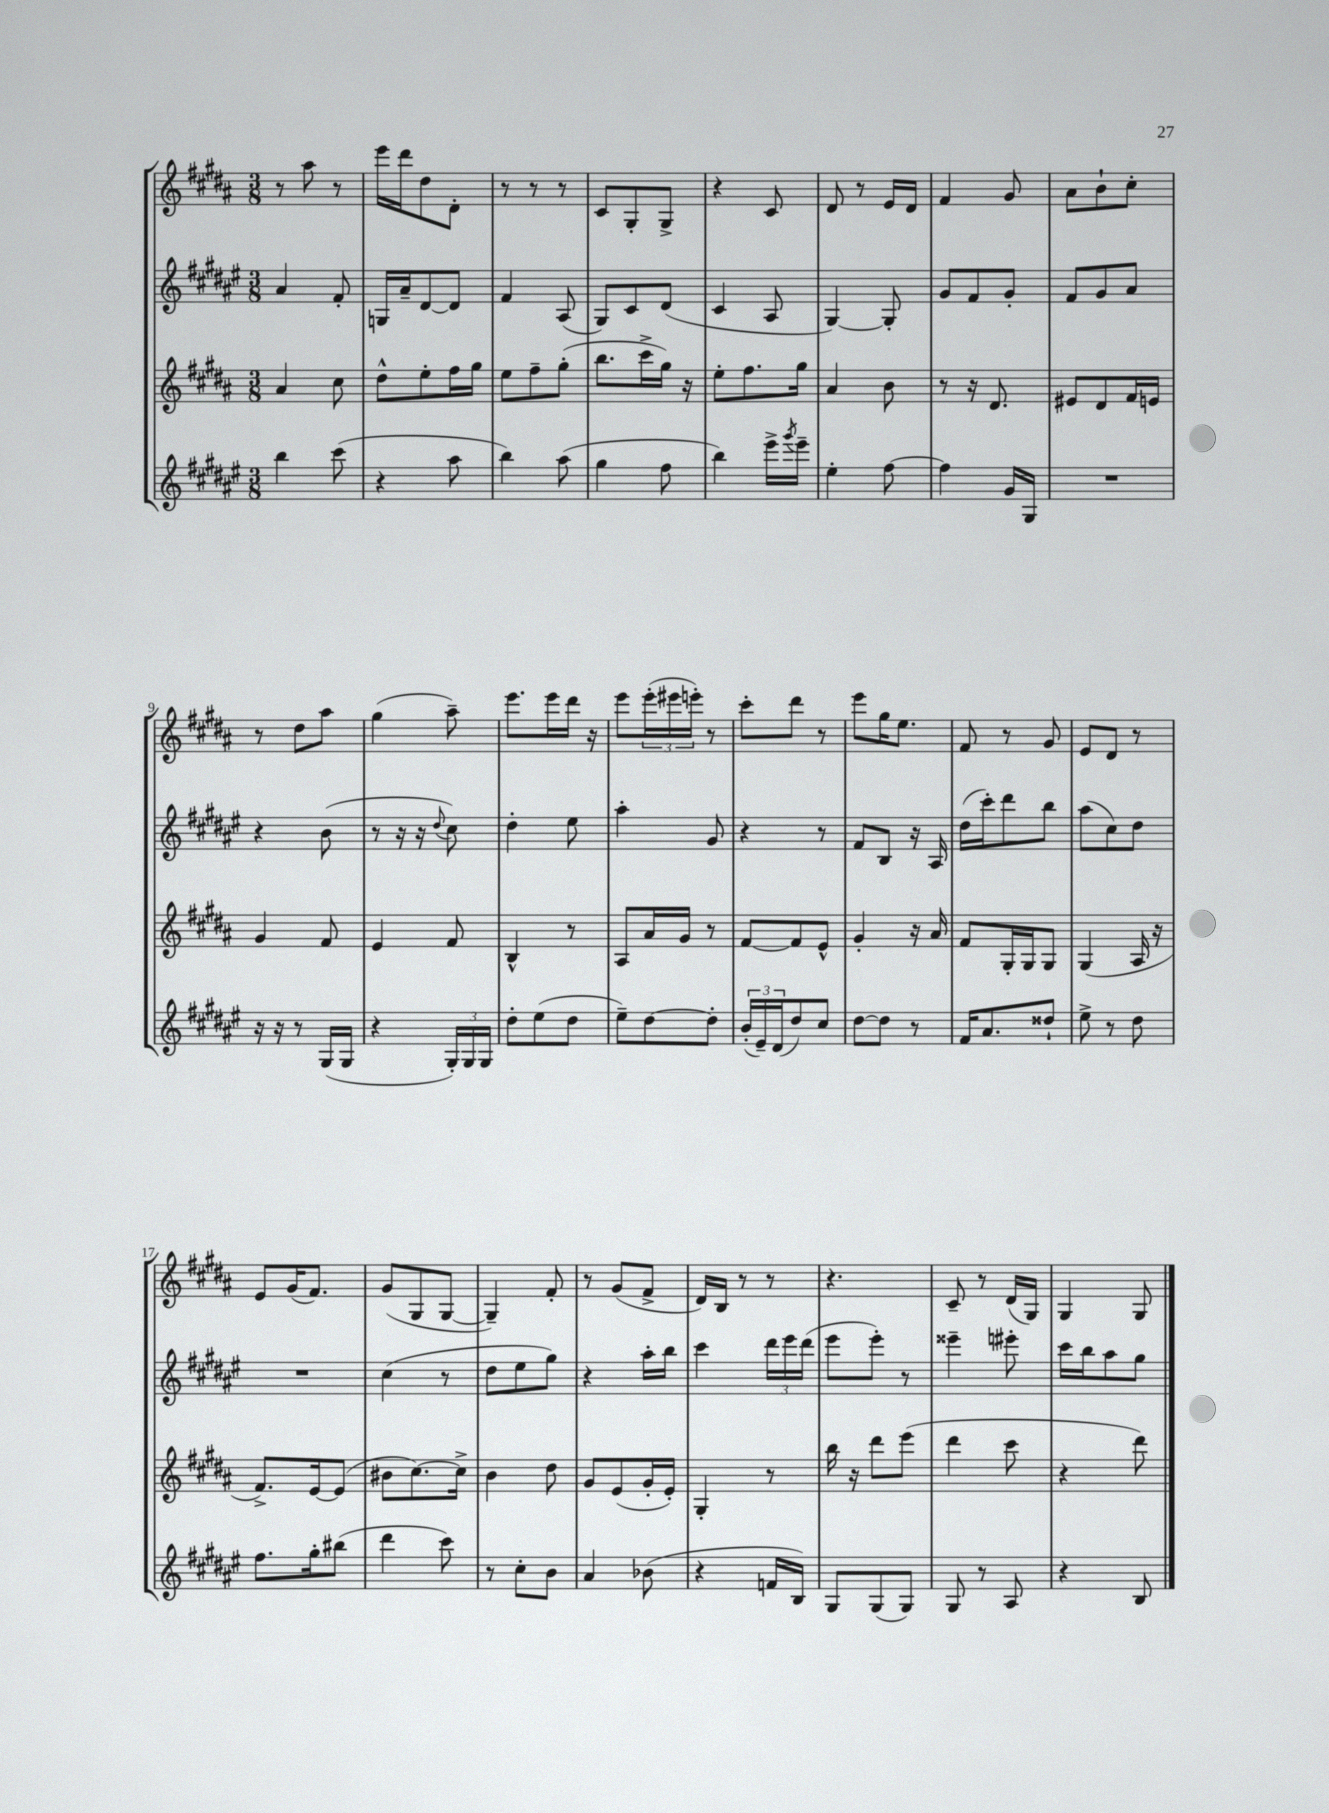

**kern	**kern	**kern	**kern
*part4	*part3	*part2	*part1
*staff4	*staff3	*staff2	*staff1
*clefG2	*clefG2	*clefG2	*clefG2
*k[f#c#g#d#a#e#]	*k[f#c#g#d#a#]	*k[f#c#g#d#a#e#]	*k[f#c#g#d#a#]
*M3/8	*M3/8	*M3/8	*M3/8
=1	=1	=1	=1
4bb\	4a#/	4a#/	8r
.	.	.	8aa#\
(8ccc#\	8cc#\	8f#'/	8r
=2	=2	=2	=2
4r	8dd#^^\L	16Gn/LL	16eee\LL
.	.	16a#~/J	16ddd#\J
.	8ee'\	[8d#/	8dd#\
8aa#\	16ff#\L	8d#/J]	8d#'\J
.	16gg#\JJ	.	.
=3	=3	=3	=3
4bb\)	8ee\L	4f#/	8r
.	8ff#~\	.	8r
(8aa#\	(8gg#'\J	(8A#/	8r
=4	=4	=4	=4
4gg#\	8.bb\L	8G#/L)	8c#/L
.	.	8c#/	8G#'/
.	16ccc#^\L	.	.
8ff#\	16gg#\JJ)	(8d#/J	8G#^/J
.	16r	.	.
=5	=5	=5	=5
4bb\)	8ee'\L	4c#/	4r
.	8.ff#\	.	.
16eee#^\LL	.	8A#/	8c#/
8qggg#/	.	.	.
16eee#~\JJ	16gg#\Jk	.	.
=6	=6	=6	=6
4ee#'\	4a#/	[4G#/)	8d#/
.	.	.	8r
[8ff#\	8b\	8G#'/]	16e/LL
.	.	.	16d#/JJ
=7	=7	=7	=7
4ff#\]	8r	8g#/L	4f#/
.	16r	8f#/	.
.	8.d#/	.	.
16g#/LL	.	8g#'/J	8g#/
16G#/JJ	.	.	.
=8	=8	=8	=8
4.r	8e#X/L	8f#/L	8a#\L
.	8d#/	8g#/	8b`\
.	16f#/L	8a#/J	8cc#'\J
.	16en/JJ	.	.
!!LO:LB:g=z
=9	=9	=9	=9
16r	4g#/	4r	8r
16r	.	.	.
8r	.	.	8dd#\L
(16G#/LL	8f#/	(8b\	8aa#\J
16G#/JJ	.	.	.
=10	=10	=10	=10
4r	4e/	8r	(4gg#\
.	.	16r	.
.	.	16r	.
.	.	8qqdd#/	.
24G#'/LL)	8f#/	8cc#\)	8aa#~\)
24G#/	.	.	.
24G#/JJ	.	.	.
=11	=11	=11	=11
8dd#'\L	4B^^/	4dd#'\	8.eee\L
(8ee#\	.	.	.
.	.	.	16eee\L
8dd#\J	8r	8ee#\	16ddd#\JJ
.	.	.	16r
=12	=12	=12	=12
8ee#~\L)	8A#/L	4aa#'\	8eee\L
[8dd#\	16a#/L	.	(24eee'\L
.	.	.	24eee#X\
.	16g#/JJ	.	.
.	.	.	24eeen'\JJ)
8dd#'\J]	8r	8g#/	8r
=13	=13	=13	=13
(24b'/LL	[8f#/L	4r	8ccc#'\L
24e#~/)	.	.	.
(24d#/J	.	.	.
8dd#/)	8f#/]	.	8ddd#\J
8cc#/J	8e^^/J	8r	8r
=14	=14	=14	=14
[8dd#\L	4g#'/	8f#/L	8eee\L
8dd#\J]	.	8B/J	16gg#\K
.	.	.	8.ee\J
8r	16r	16r	.
.	16a#/	16A#/	.
=15	=15	=15	=15
16f#/KL	8f#/L	(16dd#\LL	8f#/
8.a#/	.	16ccc#'\J)	.
.	16G#'/L	8ddd#\	8r
.	16G#/J	.	.
8dd##X`/J	8G#/J	8bb\J	8g#/
=16	=16	=16	=16
8ee#^\	(4G#/	(8aa#\L	8e/L
8r	.	8cc#\)	8d#/J
8dd#\	16A#/	8dd#\J	8r
.	16r	.	.
!!LO:LB:g=z
=17	=17	=17	=17
8.ff#\L	8.f#^/L)	4.r	8e/L
.	.	.	(16g#/K
16gg#'\k	[16e/k	.	8.f#/J)
(8bb#X\J	(8e/J]	.	.
=18	=18	=18	=18
4ddd#\	8b#X\L	(4cc#\	(8g#/L
.	[8.cc#\)	.	8G#/
8ccc#\)	.	8r	[8G#/J
.	16cc#^\Jk]	.	.
=19	=19	=19	=19
8r	4b\	8dd#\L	4G#~/])
8cc#'\L	.	8ee#\	.
8b\J	8dd#\	8gg#\J)	8f#'/
=20	=20	=20	=20
4a#/	8g#/L	4r	8r
.	(8e/	.	(8g#/L
(8b-X\	16g#'/L	16aa#'\LL	8f#^/J
.	16e'/JJ)	16bb\JJ	.
=21	=21	=21	=21
4r	4G#'/	4ccc#\	16d#/LL)
.	.	.	16B/JJ
.	.	.	8r
16fn/LL	8r	24ddd#\LL	8r
.	.	24eee#\	.
16B/JJ)	.	.	.
.	.	(24ddd#\JJ	.
=22	=22	=22	=22
8G#/L	16bb\	8eee#\L	4.r
.	16r	.	.
(8G#/	8ddd#\L	8eee#'\J)	.
8G#/J)	(8eee\J	8r	.
=23	=23	=23	=23
8G#/	4ddd#\	4eee##X~\	8c#~/
8r	.	.	8r
8A#/	8ccc#\	8eee#X'\	(16d#/LL
.	.	.	16G#/JJ)
=24	=24	=24	=24
4r	4r	16ccc#\LL	4G#/
.	.	16bb\J	.
.	.	8aa#\	.
8B/	8ddd#\)	8gg#\J	8G#/
==	==	==	==
*-	*-	*-	*-
